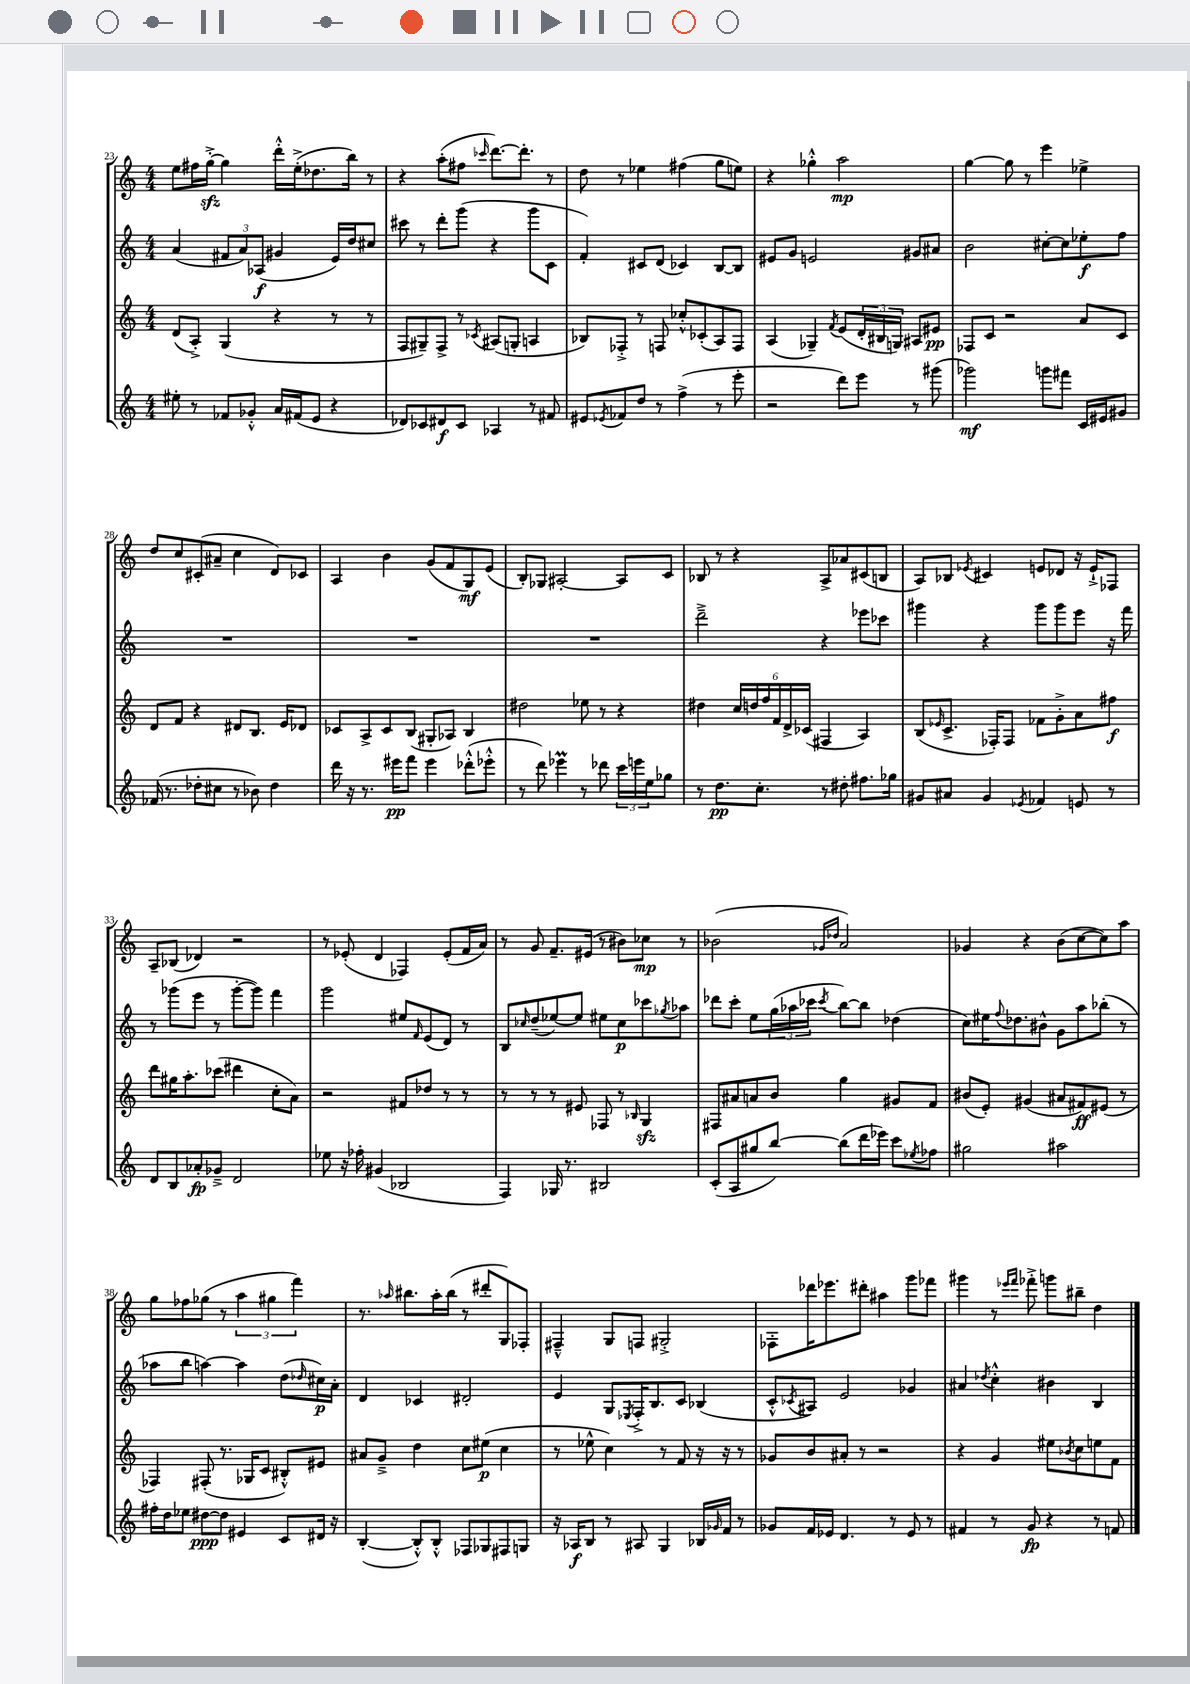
<<
\new StaffGroup <<
\new Staff = "s0" {
    \clef treble \key c \major \numericTimeSignature \time 4/4
    e''8 fis''16 g''16~-.->\sfz g''4 d'''16-.-^ e''16-.->( des''8. b''16) r8 |
    r4 a''8-.( fis''8 \grace { ces'''16 } d'''8.~) d'''8.-. r8 |
    d''8 r8 ees''4 fis''4( g''8 e''8) |
    r4 ges''4-.-^ a''2\mp |
    g''4~ g''8 r8 e'''4 ees''4-> |
    d''8 c''8 cis'8-.( ais'8-- c''4 d'8) ces'8 |
    a4 b'4 g'8( f'8 g8\mf) e'8( |
    b8-.) ges8 ais2~-. ais8 c'8 |
    bes8 r8 r4 a8-> aes'8 cis'8( b8 |
    a8) bes8 \acciaccatura { ees'8 } cis'4 e'8 des'8 r16 e'16-!-> fes8 |
    a8-- bes8( des'4) r2 |
    r8 ees'8-.( d'4 fes4) ees'8-.( f'16 a'16) |
    r8 g'8 f'8.-- eis'16( r8 bis'8) ces''8\mp r8 |
    bes'2( \grace { ges'16 des''16 } a'2) |
    ges'4 r4 b'8( c''8~ c''8) a''8 |
    g''8 fes''8 ges''8( r8 \tuplet 3/2 { a''4 gis''4 f'''4) } |
    r8. \grace { aes''16 } bis''8. aes''16-. bis''16( r8 dis'''8-. g8) fes8-. |
    fis4---^ g8 f8 gis2-.-> |
    fes8-. des'''16 ees'''8. dis'''8-. ais''4 g'''8 fes'''8 |
    gis'''4 r8 \grace { ees'''16 f'''16 } fes'''8-.-> g'''8 bis''8-- d''4 \bar "|." |
}
\new Staff = "s1" {
    \clef treble \key c \major \numericTimeSignature \time 4/4
    a'4( \tuplet 3/2 { fis'8 a'8) aes8\f( } gis'4 e'16) d''16 cis''8 |
    cis'''8 r8 d'''8-. g'''8( r4 g'''8 c'8 |
    f'4-.) cis'8 d'8( ces'4) b8~ b8 |
    eis'8 g'8 e'2 gis'8 ais'8 |
    b'2 cis''8~-. cis''8 ees''8-.\f f''8 |
    R1 |
    R1 |
    R1 |
    d'''2---> r4 ees'''8 ces'''8 |
    gis'''4 r4 gis'''8 gis'''8 e'''8 r16 f'''16 |
    r8 ges'''8( e'''8 r8 ges'''8~-. ges'''8) f'''4 |
    g'''2 eis''8 \grace { f'16 } e'8( d'8) r8 |
    b8 \grace { ces''16 } d''8--( ees''8~) ees''8 eis''8 ces''8\p ces'''8 \acciaccatura { ges''8 } aes''8 |
    des'''8 c'''8-. e''8 \tuplet 3/2 { g''16( aes''16 ces'''16 } \acciaccatura { ces'''8 } b''8~) b''8 des''4( |
    c''8) eis''16 \appoggiatura { f''8 } des''8. bis'8-^ g'8 a''8 bes''8-.( r8 |
    aes''8 b''8 a''4~) a''4 d''8( \grace { des''16 } cis''16\p) a'16-. |
    d'4 ces'4 dis'2-. |
    e'4 g8 \acciaccatura { ees8 } f16-.-> b8. c'8 bes4( |
    c'8-.-^ \acciaccatura { ces'8 } ais8) e'2 ges'4 |
    ais'4 \acciaccatura { des''8 } c''4-.-^ bis'4 b4 \bar "|." |
}
\new Staff = "s2" {
    \clef treble \key c \major \numericTimeSignature \time 4/4
    d'8( a8-.->) g4( r4 r8 r8 |
    f8 gis8--) f8-> r8 \acciaccatura { ces'8 } ais8( g8-. a4 |
    bes8) fes8-.-> r8 f8 ces''8-.-^ ces'8-.( a8) f8 |
    a4( ges4--) \acciaccatura { f'8 } e'8( \tuplet 3/2 { d'16-. bis16 g16) } ais8 eis'8\pp |
    fes8 c'8 r2 a'8 c'8 |
    d'8 f'8 r4 dis'8 b8. e'16 des'8 |
    ces'8 a8-> ces'8 b8( gis8-. aes8) b4 |
    dis''2 ees''8 r8 r4 |
    dis''4 \tuplet 6/4 { c''16 d''16 f''16 f'16 d'16-> ces'16( } fis4 a4) |
    b8( \grace { ees'16 } c'8.-> fes16-.) fes8 fes'8 g'8-.-> a'8 fis''8\f |
    d'''8 gis''16 a''8.-. ces'''8( dis'''4 c''8-. a'8) |
    r2 fis'8 des''8 r8 r8 |
    r8 r8 r8 eis'8 fes8 r8 \grace { bes16 } g4\sfz |
    fis8 ais'8 a'8 b'8 g''4 gis'8 f'8 |
    bis'8( e'8-.) gis'4( ais'8 fis'8\ff) eis'8( r8 |
    fes4) fis8-.( r8. ges16 c'8 bis8-.-^) eis'8 |
    ais'8 g'8---> d''4 c''8 eis''8\p( c''4 |
    r8 ees''8-^ c''4) r8 f'8 r16 r16 r8 |
    ges'8 b'8 ais'8-. r8 r2 |
    r4 g'4 eis''8 \acciaccatura { bes'8 } c''8 e''8 f'8 \bar "|." |
}
\new Staff = "s3" {
    \clef treble \key c \major \numericTimeSignature \time 4/4
    eis''8-. r8 fes'8 ges'8-.-^ a'16 fis'16( e'8 r4 |
    des'8) ces'8 dis'8\f ces'8 aes4 r8 fis'8 |
    eis'8 \acciaccatura { ees'8 } fes'8 d''8 r8 f''4->( r8 e'''8-. |
    r2 d'''8) e'''8 r8 gis'''8( |
    ges'''2\mf) g'''8 fis'''8 c'16 eis'16 gis'8 |
    fes'16( r8. des''8-. cis''8 r8 bes'8) des''4 |
    d'''16 r16 r8. eis'''16\pp f'''8 eis'''4 des'''8-.-^( ees'''8-.-^ |
    r8 d'''8) ees'''4\prall r8 des'''8 \tuplet 3/2 { c'''16 e'''16 e''16 } ges''8 |
    r8 d''8.\pp c''8.-. r8 dis''8-. fis''8. ges''16 |
    gis'8 ais'8 gis'4 \acciaccatura { ees'8 } fes'4 e'8 r8 |
    d'8 b8 aes'8-.\fp ges'8---> d'2 |
    ees''8 r16 fes''16-. gis'4( bes2 |
    f4) ges16 r8. bis2 |
    c'8-.( a8 gis''8 b''8~) b''8( d'''16 ees'''16) c'''8 \acciaccatura { ees''8 } fes''8 |
    gis''2 ais''2 |
    fis''16-. d''16 ees''8 dis''8~\ppp dis''8 eis'4 c'8 dis'16 r16 |
    b4~-.( b8-.-^) b8-.-^ fes8 ges8 fis8 g8 |
    r16 aes16\f b8 r8 ais8 g4 bes16 \grace { ges'16 } f'16 r8 |
    ges'8 f'16 ees'16 d'4. r8 ees'8 r8 |
    fis'4 r8 g'8\fp r4 r8 f'8 \bar "|." |
}
>>
>>
\layout { \context { \Score currentBarNumber = #23 } }
